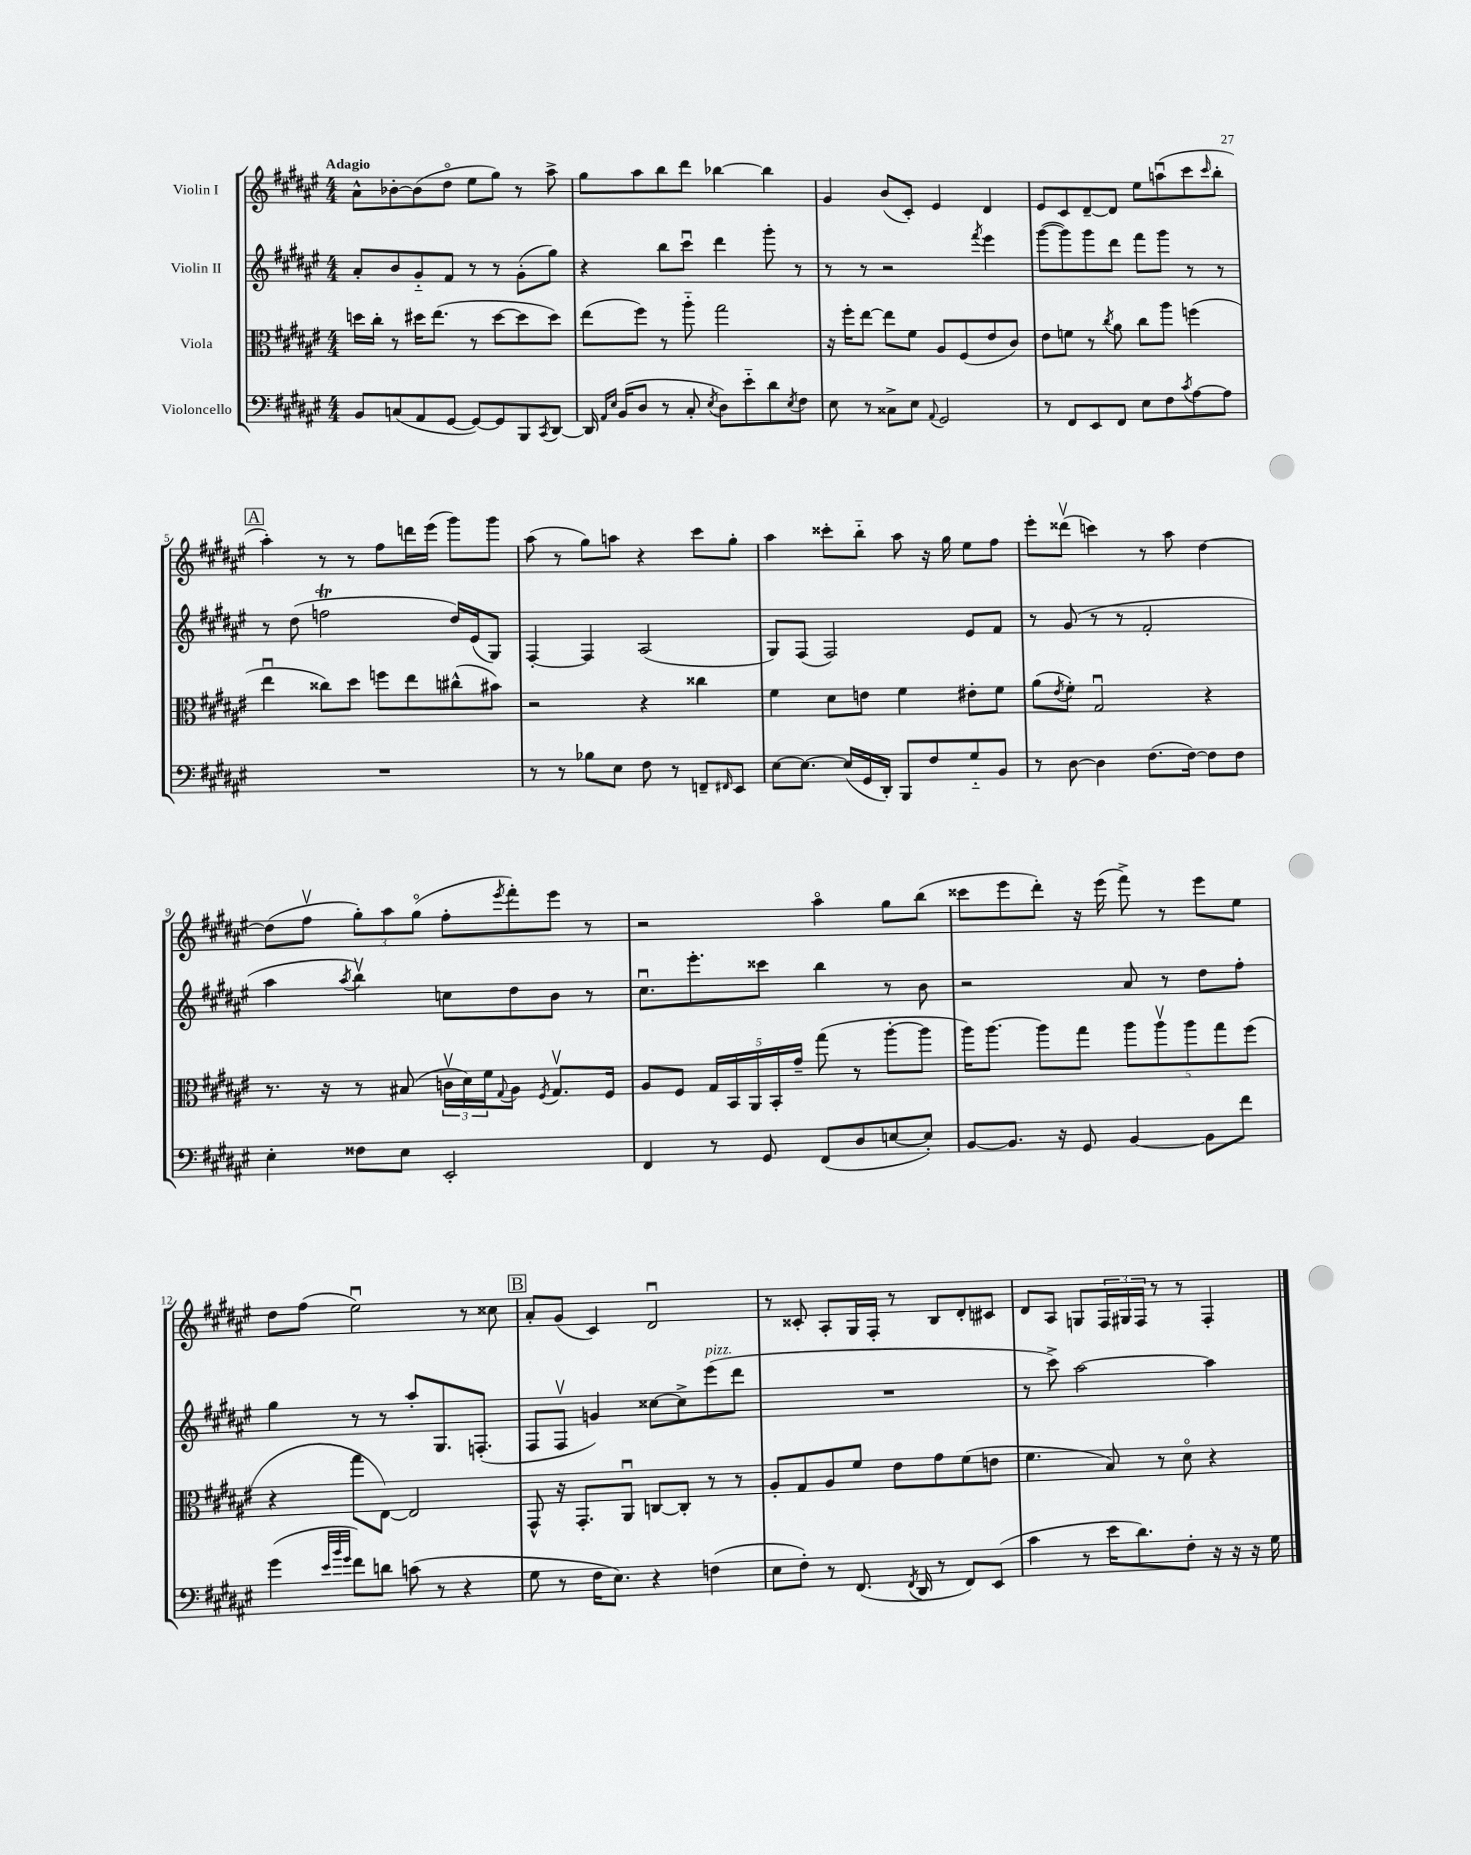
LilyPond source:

<<
\new StaffGroup <<
\new Staff = "s0" \with { instrumentName = "Violin I" } {
    \clef treble \key fis \major \numericTimeSignature \time 4/4 \tempo "Adagio"
    ais'8-^ bes'8~-. bes'8( dis''8\flageolet eis''8 gis''8) r8 ais''8-> |
    gis''8 ais''8 b''8 dis'''8 bes''4~ bes''4 |
    gis'4 b'8( cis'8-.) eis'4 dis'4 |
    eis'8 cis'8 dis'8~-- dis'8 eis''8 a''8\downbow( cis'''8 \grace { cis'''16 } b''8-. |
    \mark \markup { \box "A" } ais''4-.) r8 r8 fis''8 d'''16 eis'''16( gis'''8) gis'''8 |
    ais''8( r8 gis''8) a''8 r4 cis'''8 gis''8-. |
    ais''4 cisis'''8-. b''8-_ ais''8 r16 gis''16 eis''8 fis''8 |
    eis'''8-. disis'''8\upbow( c'''4) r8 ais''8 dis''4~ |
    dis''8( fis''8\upbow \tuplet 3/2 { gis''8-.) ais''8 gis''8\flageolet( } fis''8-. \acciaccatura { eis'''8 } fis'''8-.) eis'''8 r8 |
    r2 ais''4\flageolet gis''8 b''8( |
    cisis'''8 eis'''8 dis'''8-.) r16 eis'''16( fis'''8->) r8 eis'''8 eis''8 |
    dis''8 fis''8( eis''2\downbow) r8 cisis''8 |
    \mark \markup { \box "B" } ais'8-. gis'8( cis'4) dis'2\downbow |
    r8 cisis'8-. ais8-. gis16 fis16-. r8 b8 dis'8-. cis'8 |
    dis'8 ais8 g8 \tuplet 3/2 { fis16 gis16 fis16 } r8 r8 fis4-. \bar "|." |
}
\new Staff = "s1" \with { instrumentName = "Violin II" } {
    \clef treble \key fis \major \numericTimeSignature \time 4/4
    ais'8-. b'8 gis'8-_ fis'8 r8 r8 gis'8-.( gis''8) |
    r4 b''8 cis'''8\downbow dis'''4 gis'''8-. r8 |
    r8 r8 r2 \acciaccatura { fis'''8 } eis'''4 |
    gis'''8~( gis'''8) gis'''8 dis'''8 fis'''8 gis'''8 r8 r8 |
    \mark \markup { \box "A" } r8 dis''8( f''2\trill dis''16) eis'16( gis8) |
    fis4~-. fis4 ais2( |
    gis8) fis8( fis2) eis'8 fis'8 |
    r8 gis'8( r8 r8 fis'2-. |
    ais''4 \acciaccatura { ais''8 } b''4\upbow) c''8 dis''8 b'8 r8 |
    cis''8.\downbow eis'''8.-. cisis'''8 b''4 r8 b'8 |
    r2 ais'8 r8 dis''8 fis''8-. |
    gis''4 r8 r8 ais''8-. gis8. f8.-.( |
    \mark \markup { \box "B" } fis8 fis8\upbow g'4) cisis''8~ cisis''8-> eis'''8^\markup { \italic "pizz." }( dis'''8 |
    R1 |
    r8 cis'''8->) ais''2~ ais''4 \bar "|." |
}
\new Staff = "s2" \with { instrumentName = "Viola" } {
    \clef alto \key fis \major \numericTimeSignature \time 4/4
    d''16 cis''16-. r8 dis''16 eis''8.( r8 dis''8~ dis''8 dis''8) |
    eis''8( fis''8) r8 ais''8-_ gis''2 |
    r16 fis''16-. eis''8~ eis''8 fis'8 ais8 fis8( eis'8 cis'8) |
    eis'8 f'8 r8 \acciaccatura { cis''8 } ais'8 cis''8 ais''8 f''4( |
    \mark \markup { \box "A" } eis''4\downbow cisis''8) dis''8 f''8 eis''8 cis''8-^( bis'8) |
    r2 r4 cisis''4 |
    fis'4 dis'8 e'8 fis'4 eis'8-. fis'8 |
    ais'8( \acciaccatura { eis'8 } fis'8-.) gis2\downbow r4 |
    r8. r16 r8 bis8( \tuplet 3/2 { c'16\upbow dis'16) fis'16 } \appoggiatura { gis8 } ais8 \acciaccatura { fis8 } gis8.\upbow fis16 |
    ais8 fis8 \tuplet 5/4 { gis16 b,16 ais,16 b,16-. gis'16-- } gis''8( r8 ais''8~-. ais''8 |
    ais''16) ais''8.~ ais''8 gis''8 \tuplet 5/4 { ais''8 ais''8\upbow ais''8 gis''8 fis''8( } |
    r4 gis''8 eis8~) eis2 |
    \mark \markup { \box "B" } gis,8-^ r16 gis,8.-. ais,8\downbow c8~ c8-. r8 r8 |
    ais8-. gis8 ais8 fis'8 eis'8 gis'8 fis'8( e'8 |
    fis'4. b8) r8 dis'8\flageolet r4 \bar "|." |
}
\new Staff = "s3" \with { instrumentName = "Violoncello" } {
    \clef bass \key fis \major \numericTimeSignature \time 4/4
    b,8 c8( ais,8 gis,8~ gis,8~) gis,8 b,,8 \acciaccatura { cis,8 } dis,8~ |
    dis,16 \grace { ais,16 eis16 } b,16( dis8 r8 cis8-. \acciaccatura { eis8 } dis8) eis'8-_ dis'8 \acciaccatura { eis8 } fis8 |
    eis8 r8 cisis8-> eis8 \appoggiatura { ais,8 } gis,2 |
    r8 fis,8 eis,8 fis,8 eis8 fis8 \acciaccatura { cis'8 } ais8~ ais8 |
    \mark \markup { \box "A" } R1 |
    r8 r8 bes8 eis8 fis8 r8 f,8-- \grace { fis,16 } eis,8 |
    eis8~ eis8.~ eis16( gis,16 dis,16-.) b,,8 fis8 gis8-_ b,8 |
    r8 dis8~ dis4 fis8.( fis16~) fis8 fis8 |
    eis4-. fisis8 eis8 eis,2-. |
    fis,4 r8 gis,8 fis,8( dis8 e8~ e8-.) |
    b,8~ b,8. r16 gis,8 b,4~ b,8 fis'8 |
    gis'4( \grace { eis'32 b'32 gis'32 } fis'8) d'8 c'8( r8 r4 |
    \mark \markup { \box "B" } gis8 r8 fis16 eis8.) r4 f4( |
    eis8 fis8-.) r8 fis,8.( \acciaccatura { fis,8 } dis,16 r8 fis,8) eis,8( |
    cis'4 r8 eis'16 dis'8.) fis8-. r16 r16 r16 gis16 \bar "|." |
}
>>
>>
